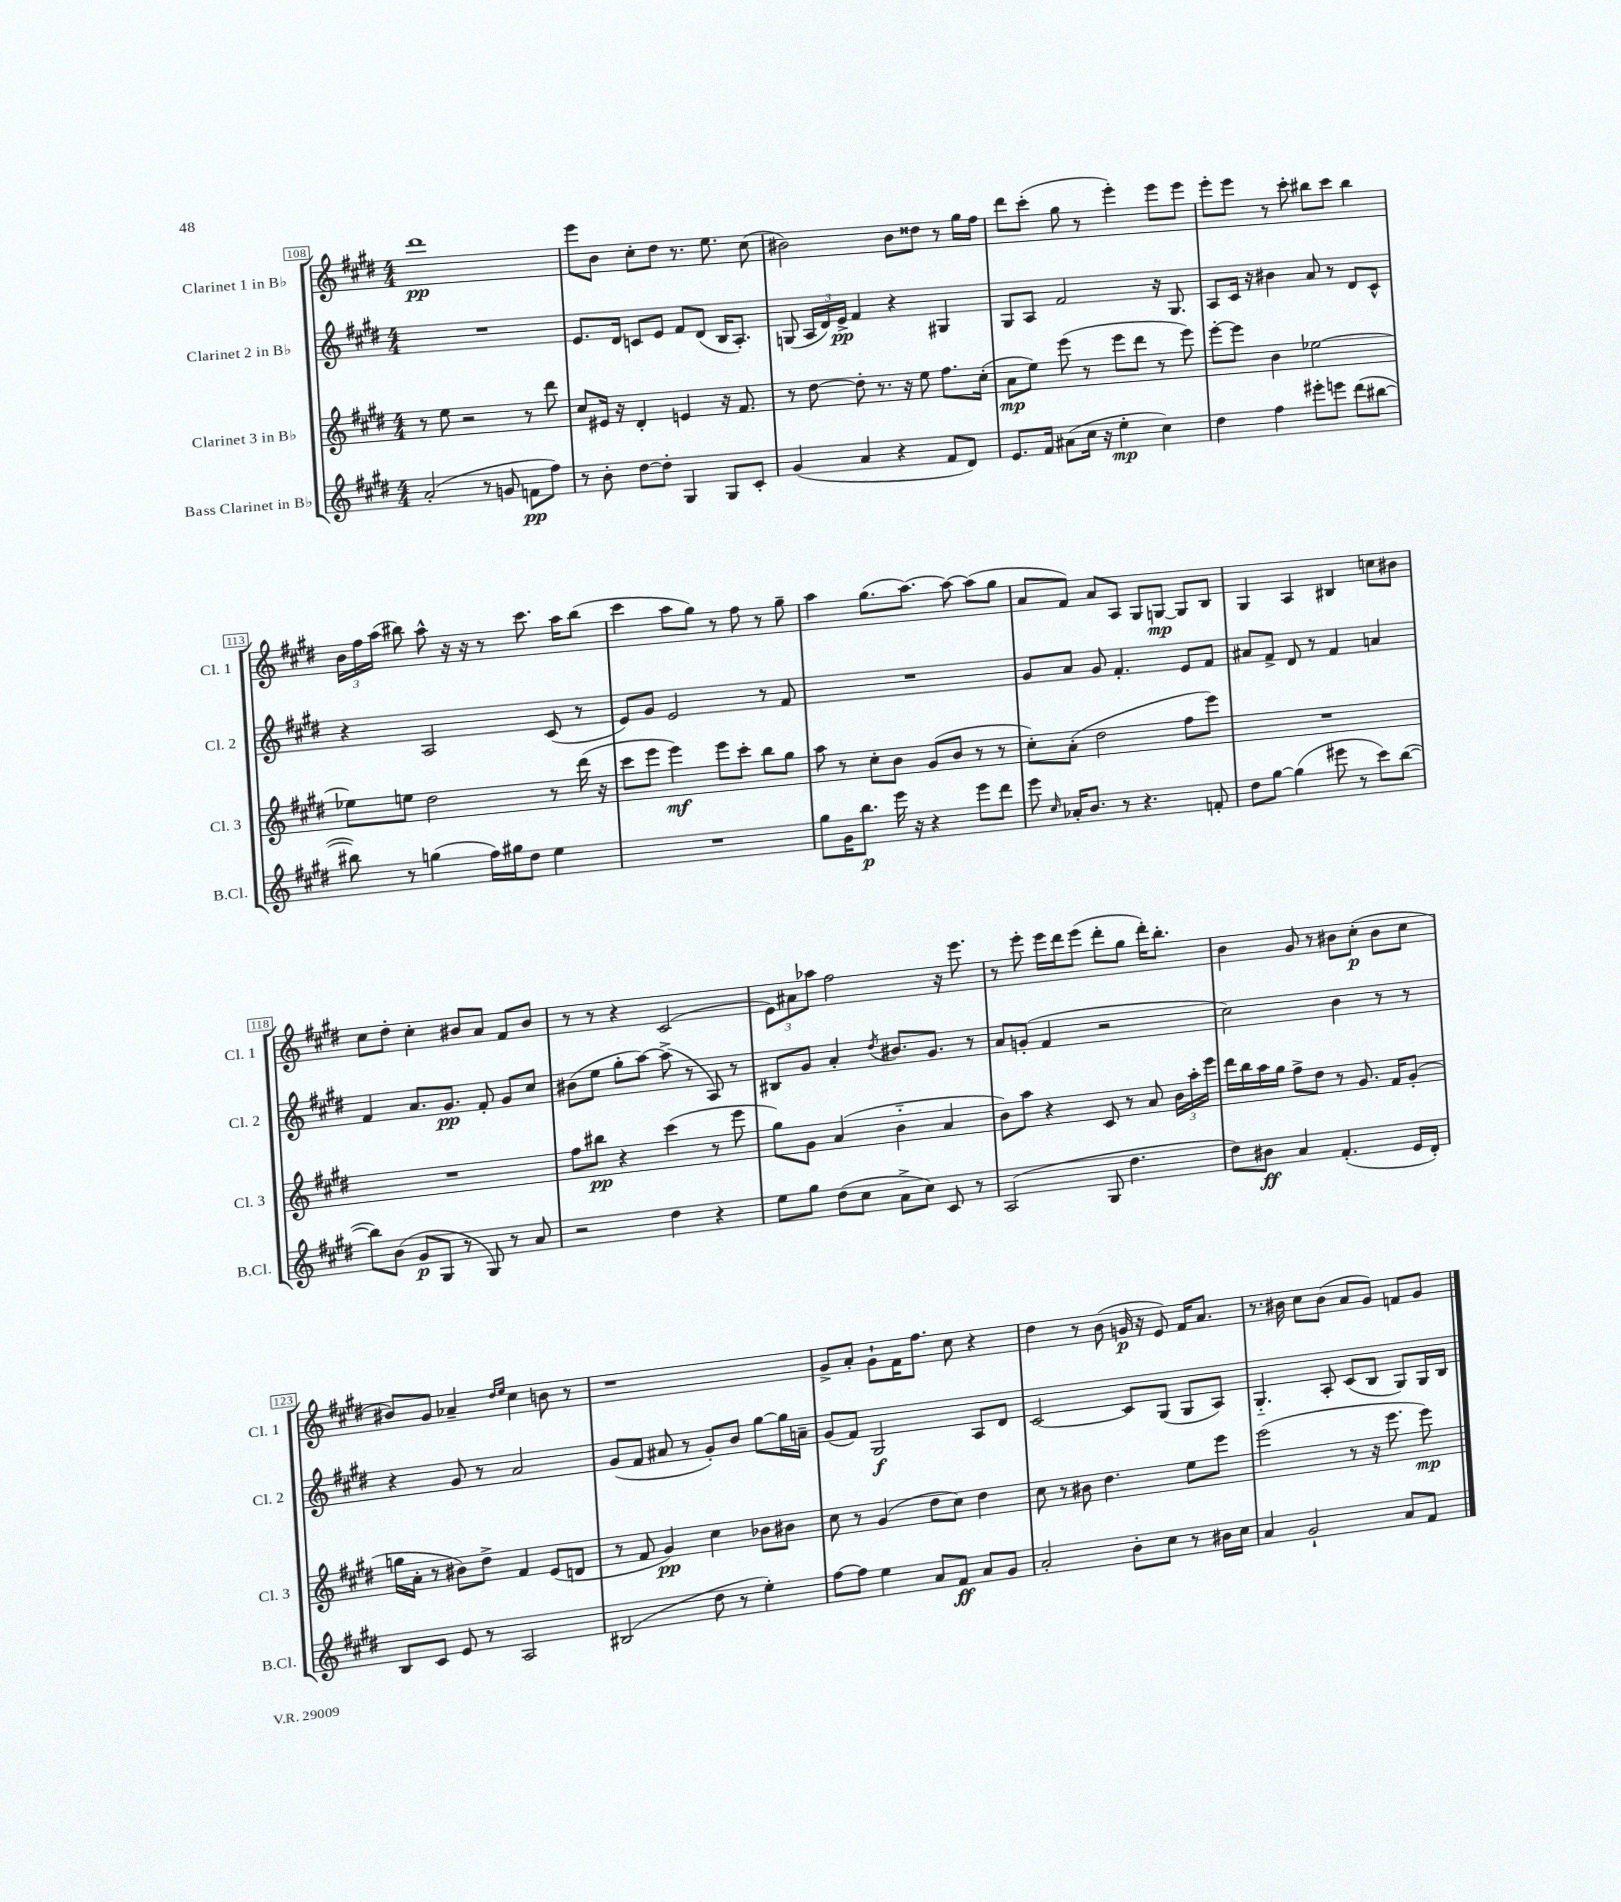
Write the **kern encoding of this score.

**kern	**kern	**kern	**kern
*staff4	*staff3	*staff2	*staff1
*clefG2	*clefG2	*clefG2	*clefG2
*k[f#c#g#d#]	*k[f#c#g#d#]	*k[f#c#g#d#]	*k[f#c#g#d#]
*M4/4	*M4/4	*M4/4	*M4/4
(2a'	8r	1r	1ddd#
.	8ee	.	.
.	2r	.	.
8r	.	.	.
8g	.	.	.
8f	8r	.	.
8ff#)	8ddd#	.	.
=	=	=	=
8r	8cc#	8.e	8eee
8b'	16e#	.	8b
.	16r	16d#	.
[8dd#	4d#'	8c	8cc#'
8dd#']	.	8e	8dd#
4G#	4e	8f#	8.r
.	.	(8d#	.
.	.	.	8.ee
8G#	16r	16B	.
.	8.f#	8.A')	.
8c#'	.	.	(8cc#
=	=	=	=
(4g#	8r	(8G	2b#)
.	[8dd#	24A	.
.	.	24d#)	.
.	.	24e^	.
4a	8dd#']	4f#	.
.	8.r	.	.
4r	.	4r	8b#
.	16r	.	.
.	8ee	.	8dd##
8f#	8.ff#	4G#	8r
8d#)	.	.	16gg#
.	(16cc#'	.	16ff#
=	=	=	=
8.e	8a	8G#	8ddd#
.	8ee)	8A	(8ccc#'
16f#	.	.	.
(8a#	(8eee	2f#	8gg#
16cc#	8r	.	8r
16r	.	.	.
4ee'	8eee	.	4eee')
.	8ddd#	.	.
4cc#)	8r	16r	8eee
.	.	8.G#	.
.	8eee)	.	8eee
=	=	=	=
4dd#	[8eee'	8A	8eee'
.	8eee]	16c#	8eee
.	.	16r	.
4ff#	4b	4b#	8r
.	.	.	8ccc#'
8eee#'	[2ee-	8a	8bb#
8eee	.	8r	8ccc#
(8ddd#	.	8d#	4bb#
[8bb#	.	8c#^^	.
=	=	=	=
8bb#])	8ee-]	4r	24b
.	.	.	24ff#
.	.	.	(24aa
8r	8ee	.	8bb#)
(4gg	2dd#	2A	8aa^^
.	.	.	16r
.	.	.	16r
16ff#)	.	.	8r
16gg#	.	.	.
8dd#	.	.	8.ccc#
4ee	8r	(8c#	.
.	.	.	16aa
.	(16ddd#	8r	(8bb#
.	16r	.	.
=	=	=	=
1r	8ccc#	8e)	4ccc#
.	8eee	8g#	.
.	4eee)	2e	8aa
.	.	.	8gg#)
.	8eee	.	8r
.	8ccc#'	.	8ff#
.	8bb	8r	8r
.	8gg#	8f#	8gg#~
=	=	=	=
8gg#	8aa	1r	4aa
16g#	8r	.	.
8.bb	.	.	.
.	8cc#'	.	(8.gg#
16eee	8b	.	.
16r	.	.	[8.aa)
4r	(8g#	.	.
.	8b	.	8aa_
8eee	8r	.	(8aa]
8ddd#	8r	.	8gg#
=	=	=	=
8eee	8cc#')	8g#	8a
16qqcc#	.	.	.
16a-'	(8a'	8a	8f#)
8.b	.	.	.
.	2dd#	8g#	8a
8r	.	4.f#'	8A
4.r	.	.	8G#
.	.	.	[8G
.	8ff#	8e	8G]
8f'	8eee)	8f#	8B
=	=	=	=
8dd#	1r	8a#	4G#
[8gg#	.	8f#^	.
(4gg#]	.	8d#	4A
.	.	8r	.
8eee#	.	4f#	4B#
8r	.	.	.
8ccc#)	.	4a	8cc
([8bb	.	.	8b#
=	=	=	=
8bb])	1r	4f#	8cc#
(8b	.	.	8dd#'
8g#	.	8.a	4cc#'
8G#	.	.	.
.	.	8.g#	.
8r	.	.	8b#
8G#)	.	8f#'	8a
8r	.	8g#	8f#
8a	.	8cc#	8b#
=	=	=	=
2r	8ff#	(8b#	8r
.	8bb#	8ee	8r
.	4r	8gg#'	4r
.	.	[8aa)	.
4dd#	(4ccc#	(8aa^]	(2c#
.	.	8r	.
4r	8r	8A)	.
.	8eee	8r	.
=	=	=	=
8ee	8gg#)	8B#	12e)
.	.	.	12a#
8gg#	8g#	8g#	.
.	.	.	12aa-
(8dd#	(4a	4a'	2ff#
8cc#	.	.	.
.	.	8qdd#	.
8a^	4b'~	8.b#	.
8cc#)	.	.	.
.	.	8.g#	.
8c#	4a	.	16r
.	.	.	8.eee
8r	.	8r	.
=	=	=	=
(2A	8b)	8a	8r
.	8aa	(8g'	8eee'
.	4r	4f#	16eee
.	.	.	16ddd#
.	.	.	(8eee
8G#	8c#	2r	8ddd#'
4.dd#	8r	.	8gg#
.	8a	.	16ddd#')
.	.	.	8.bb'
.	24b	.	.
.	24aa'	.	.
.	24eee	.	.
=	=	=	=
8dd#)	16ddd#	2cc#)	4b
.	16bb	.	.
8b#	16aa	.	.
.	16gg#	.	.
4a	8ff#^	.	8g#
.	8dd#	.	8r
(4.f#'	8r	4b	8b#
.	8.g#	.	(8cc#'
.	.	8r	8b#
.	16f#	.	.
16e	(8g#'	8r	8cc#
16d#')	.	.	.
=	=	=	=
8B	16gg	4r	8b#)
.	16a'	.	.
8c#	8r	.	8g#
8e	8b#)	8g#	4a-~
8r	8dd#^	8r	.
.	.	.	16qqdd#
.	.	.	16qqee
2A	4f#	2a	4cc#
.	(8e	.	8b
.	8d	.	8r
=	=	=	=
(2B#	8r	(8g#	1r
.	8f#	8f#	.
.	4g#)	8a#	.
.	.	8r	.
8dd#	4cc#	8g#')	.
8r	.	8b	.
4ee')	8b-	[8gg#	.
.	8b#	16gg#]	.
.	.	16a~	.
=	=	=	=
[8ff#	8cc#	(8g#	8g#^
8ff#]	8r	8f#)	8a'
4ee	(4g#	2G#	8g#`
.	.	.	16f#
.	.	.	8.ff#
8a	8dd#	.	.
8f#	8cc#)	.	8cc#
8a	4dd#	8A	4r
8g#	.	8d#	.
=	=	=	=
2a'	8cc#	[2c#	4dd#
.	8r	.	.
.	8b#	.	8r
.	4.dd#	.	(8b
8b'	.	8c#]	16g
.	.	.	16r
8cc#	.	(8G#	8e)
8r	8ee	8G#	16f#
.	.	.	8.a
16b#	8eee	8A)	.
16cc#	.	.	.
=	=	=	=
4a	(2eee	4.G#'~	8.r
.	.	.	16b#
2g#`	.	.	8cc#
.	.	8A'	(8b#
.	8r	(8c#	8a
.	16r	8B	8g#)
.	8.eee	.	.
8a	.	8G#)	8f
8f#	8eee)	16G#	8g#
.	.	16B	.
==	==	==	==
*-	*-	*-	*-
